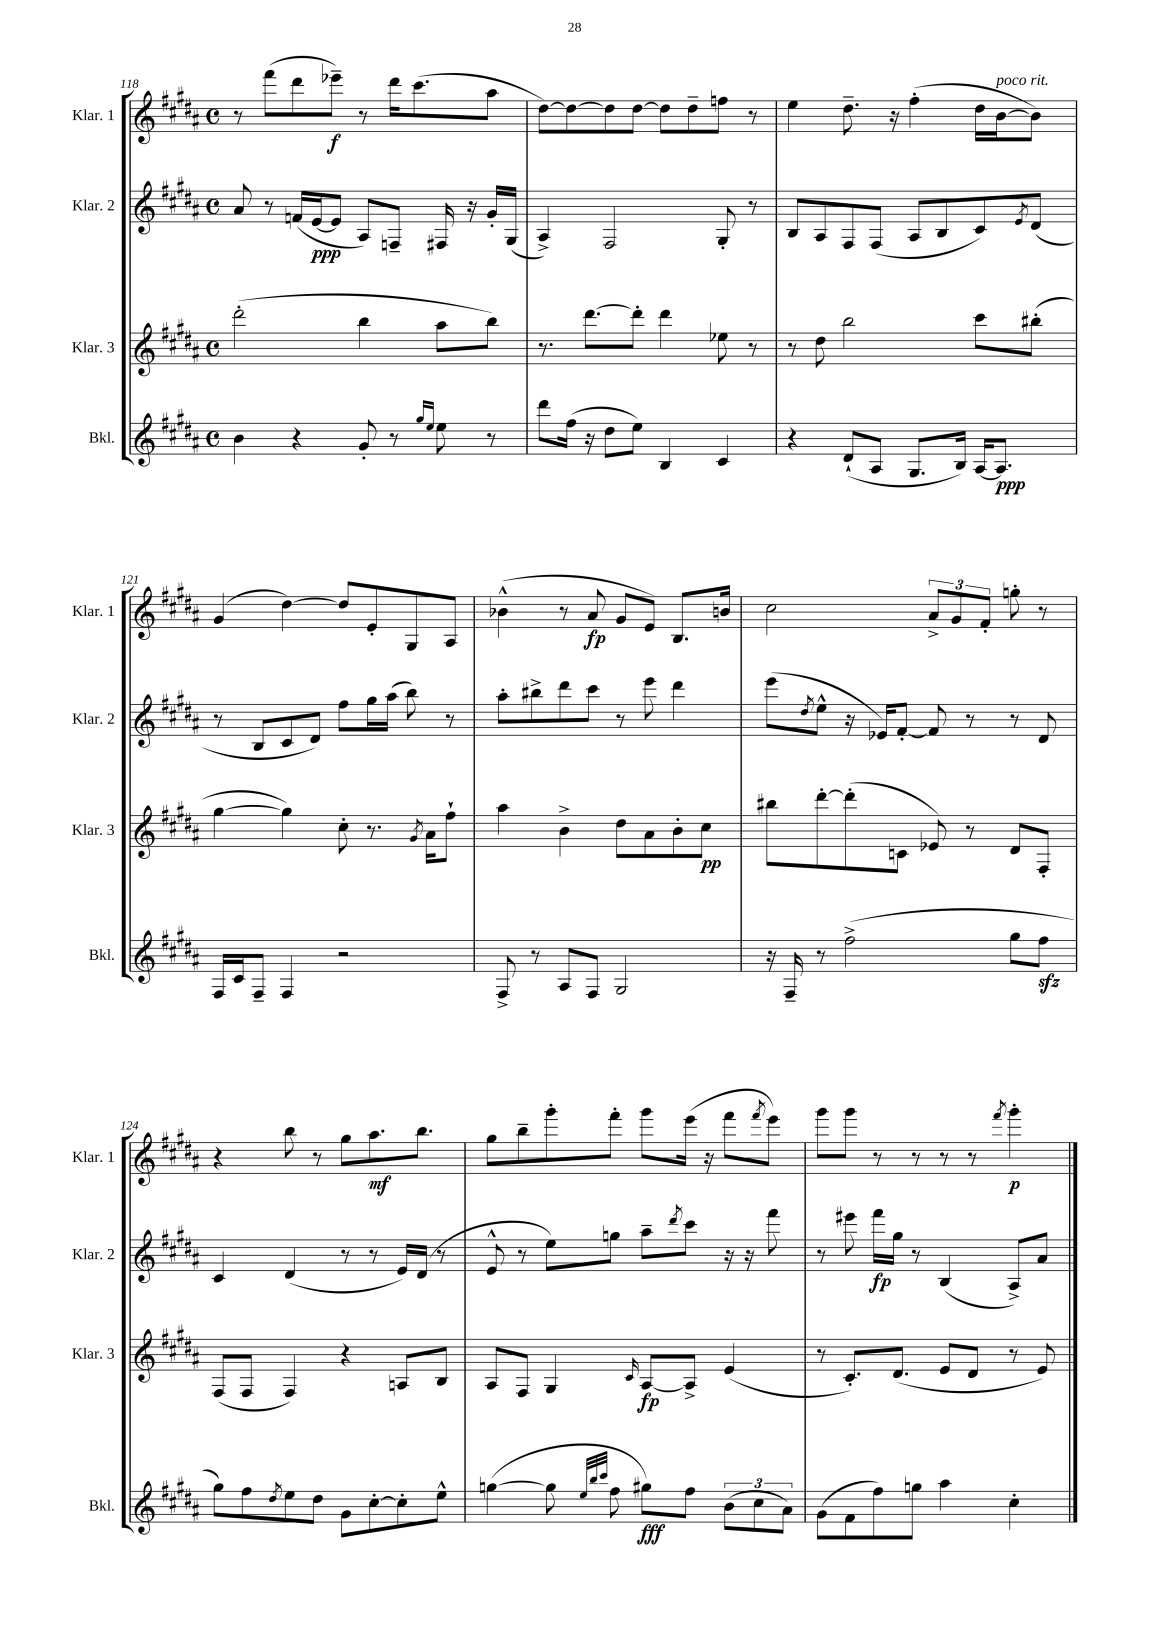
<<
\new StaffGroup <<
\new Staff = "s0" \with { instrumentName = "Klar. 1" shortInstrumentName = "Klar. 1" } {
    \clef treble \key b \major \defaultTimeSignature \time 4/4
    r8 fis'''8( dis'''8 ees'''8--\f) r8 dis'''16 cis'''8.( ais''8 |
    dis''8~) dis''8~ dis''8 dis''8~ dis''8 dis''8-- f''8 r8 |
    e''4 dis''8.-- r16 fis''4-.( dis''16 b'16~^\markup { \italic "poco rit." } b'8) |
    gis'4( dis''4~) dis''8 e'8-. gis8 ais8 |
    bes'4-^( r8 ais'8\fp gis'8 e'8) b8. b'16 |
    cis''2 \tuplet 3/2 { ais'8-> gis'8 fis'8-. } g''8-. r8 |
    r4 b''8 r8 gis''8 ais''8.\mf b''8. |
    gis''8 b''8-- gis'''8-. fis'''8-. gis'''8 e'''16( r16 fis'''8 \acciaccatura { fis'''8 } e'''8) |
    gis'''8 gis'''8 r8 r8 r8 r8 \acciaccatura { fis'''8 } gis'''4-.\p \bar "|." |
}
\new Staff = "s1" \with { instrumentName = "Klar. 2" shortInstrumentName = "Klar. 2" } {
    \clef treble \key b \major \defaultTimeSignature \time 4/4
    ais'8 r8 f'16( e'16~\ppp e'8 ais8) f8-- fis16 r16 gis'16-. gis16( |
    ais4->) fis2 gis8-. r8 |
    b8 ais8 fis8 fis8( ais8 b8 cis'8) \acciaccatura { e'8 } dis'8( |
    r8 b8 cis'8 dis'8) fis''8 gis''16 ais''16( b''8) r8 |
    ais''8-. bis''8-> dis'''8 cis'''8 r8 e'''8 dis'''4 |
    e'''8( \acciaccatura { dis''8 } e''8-^ r16 ees'16) fis'8~-. fis'8 r8 r8 dis'8 |
    cis'4 dis'4( r8 r8 e'16) dis'16( r8 |
    e'8-^ r8 e''8) g''8 ais''8-- \acciaccatura { dis'''8 } cis'''8 r16 r16 fis'''8 |
    r8 eis'''8 fis'''16\fp gis''16 r8 b4( ais8->) ais'8 \bar "|." |
}
\new Staff = "s2" \with { instrumentName = "Klar. 3" shortInstrumentName = "Klar. 3" } {
    \clef treble \key b \major \defaultTimeSignature \time 4/4
    dis'''2-.( b''4 ais''8 b''8) |
    r8. dis'''8.~ dis'''8-. dis'''4 ees''8 r8 |
    r8 dis''8 b''2 cis'''8 bis''8-.( |
    gis''4~ gis''4) cis''8-. r8. \acciaccatura { gis'8 } ais'16 fis''8-! |
    ais''4 b'4-> dis''8 ais'8 b'8-. cis''8\pp |
    bis''8 dis'''8~-. dis'''8-.( c'8 ees'8) r8 dis'8 fis8-. |
    fis8( fis8 fis4) r4 a8 b8 |
    ais8 fis8 gis4 \grace { cis'16 } ais8~\fp ais8-> e'4( |
    r8 cis'8.-.) dis'8.( e'8 dis'8 r8 e'8) \bar "|." |
}
\new Staff = "s3" \with { instrumentName = "Bkl." shortInstrumentName = "Bkl." } {
    \clef treble \key b \major \defaultTimeSignature \time 4/4
    b'4 r4 gis'8-. r8 \grace { gis''16 e''16 } e''8 r8 |
    dis'''8 fis''16( r16 dis''8 e''8) b4 cis'4 |
    r4 dis'8-!( ais8 gis8. b16) ais16~ ais8.\ppp |
    fis16 cis'16 fis8-- fis4 r2 |
    fis8-> r8 ais8 fis8 gis2 |
    r16 fis16-- r8 fis''2->( gis''8 fis''8\sfz |
    gis''8) fis''8 \acciaccatura { dis''8 } e''8 dis''8 gis'8 cis''8~-. cis''8-. e''8-^ |
    g''4~( g''8 \grace { e''32 b''32 cis'''32 } fis''8 gis''8\fff) fis''8 \tuplet 3/2 { b'8( cis''8 ais'8) } |
    gis'8( fis'8 fis''8) g''8 ais''4 cis''4-. \bar "|." |
}
>>
>>
\layout { \context { \Score currentBarNumber = #118 } }
